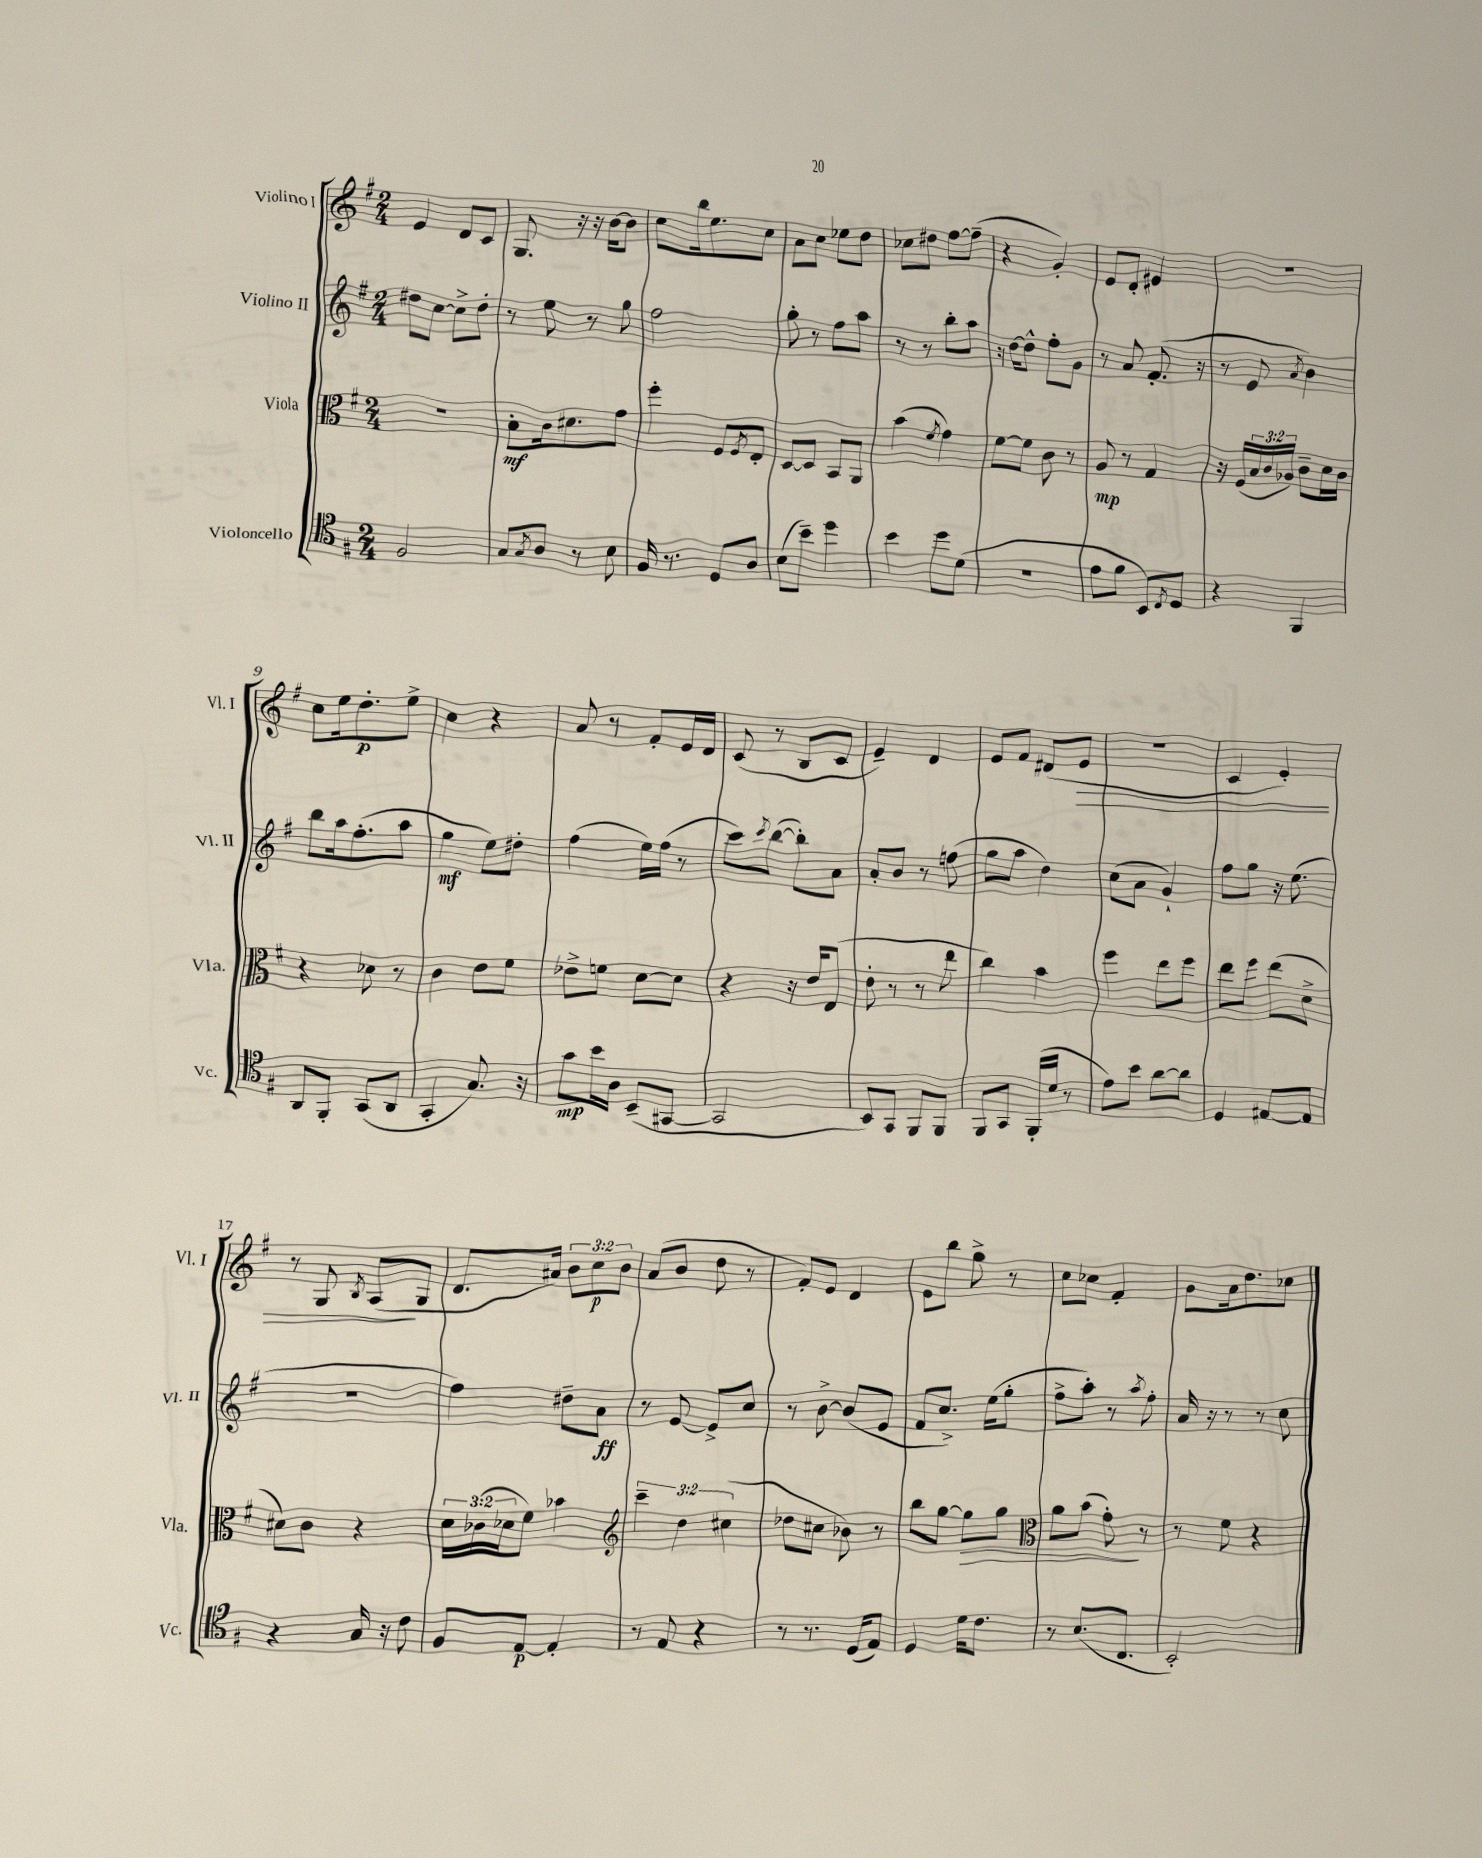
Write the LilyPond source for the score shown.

<<
\new StaffGroup <<
\new Staff = "s0" \with { instrumentName = "Violino I" shortInstrumentName = "Vl. I" } {
    \clef treble \key g \major \numericTimeSignature \time 2/4 \override Staff.TupletNumber.text = #tuplet-number::calc-fraction-text
    e'4 d'8 c'8 |
    g8. r16 r16 b'16~ b'8 |
    c''8 b''16 e''8. c''8 |
    a'8 c''8 ees''8 d''8 |
    ces''8 dis''8 fis''8~ fis''8--( |
    r4 g'4-.) |
    e'8 d'8-. eis'4 |
    r2 |
    c''8 e''16 d''8.-.\p e''8-> |
    c''4 r4 |
    a'8 r8 fis'8-. e'16 d'16 |
    c'8( r8 b8 c'8 |
    e'4--) d'4 |
    e'8 fis'8 dis'8( e'8\> |
    R2 |
    c'4 e'4-.) |
    r8 g8 \acciaccatura { b8 } a8\!( g8 |
    d'8. ais'16) \tuplet 3/2 { b'8 c''8\p b'8 } |
    a'8( b'8 d''8 r8 |
    fis'8-.) e'8 d'4 |
    e'8 b''8 g''8-> r8 |
    c''8 ces''8 fis'4-. |
    g'8 a'16 d''8. ces''8 \bar "|." |
}
\new Staff = "s1" \with { instrumentName = "Violino II" shortInstrumentName = "Vl. II" } {
    \clef treble \key g \major \numericTimeSignature \time 2/4
    dis''8 c''8~ c''8-> dis''8-. |
    r8 e''8 r8 g''8 |
    fis''2 |
    g''8-. r8 fis''8 a''8 |
    r8 r8 b''8-. a''8 |
    r16 d''16~ d''8-^ fis''8-. g'8 |
    r8 a'8 fis'8.-.( r16 |
    r8 e'8 \acciaccatura { a'8 } b'4) |
    b''8 a''16 fis''8.-.( a''8 |
    g''4\mf e''8) dis''8-. |
    fis''4( e''16) fis''16( r8 |
    c'''8) \acciaccatura { c'''8 } b''8~( b''8-.) a'8 |
    a'8-. b'8 r8 f''8( |
    g''8 a''8 d''4) |
    c''8( a'8 g'4-!) |
    fis''8 g''8 r16 e''8.( |
    R2 |
    fis''4) dis''8-- a'8\ff |
    r8 e'8~ e'8-> c''8 |
    r8 b'8~-> b'8( e'8 |
    fis'8 c''8.->) e''16( g''8-. |
    fis''8-> a''8-.) r8 \acciaccatura { a''8 } fis''8-. |
    a'16 r16 r8 r8 c''8 \bar "|." |
}
\new Staff = "s2" \with { instrumentName = "Viola" shortInstrumentName = "Vla." } {
    \clef alto \key g \major \numericTimeSignature \time 2/4 \override Staff.TupletNumber.text = #tuplet-number::calc-fraction-text
    R2 |
    b8-.\mf c'16 dis'8. g'8 |
    fis''4-. fis8 \acciaccatura { fis8 } e8-. |
    d8~ d8 b,8 a,8 |
    b'4( \acciaccatura { fis'8 } g'4) |
    fis'8~ fis'8 c'8 r8 |
    a8\mp r8 g4 |
    r16 fis16( \tuplet 3/2 { b16 c'16 aes16) } c'8-- d'16 c'16 |
    r4 des'8 r8 |
    c'4 e'8 fis'8 |
    ees'8-> f'8 d'8~ d'8 |
    r4 r16 e'16 e8( |
    e'8-. r8 r8 e''8 |
    c''4) b'4 |
    fis''4 e''8 fis''8 |
    e''8 fis''8 e''8( d'8-> |
    dis'8) c'8 r4 |
    \tuplet 3/2 { d'16 ces'16( des'16 } fis'8) bes'4 |
    \clef treble \tuplet 3/2 { c'''4-- d''4 cis''4( } |
    des''8 cis''8 bes'8) r8 |
    b''8 g''8~ g''8\> g''8 |
    \clef alto a'8 b'8( g'8-.\!) r8 |
    r8 fis'8 r4 \bar "|." |
}
\new Staff = "s3" \with { instrumentName = "Violoncello" shortInstrumentName = "Vc." } {
    \clef tenor \key g \major \numericTimeSignature \time 2/4
    fis2 |
    g8 \acciaccatura { g8 } a8 r8 b8 |
    fis16 r8. d8 a8 |
    b8( b'8--) d''4 |
    b'4 d''8 d'8( |
    R2 |
    e'8 fis'8 b,8) \acciaccatura { c8 } d8 |
    r4 fis,4 |
    a,8 fis,8-. g,8( a,8 |
    g,4-. g8.) r16 |
    g'8\mp b'16 a16 b,8--( gis,8~ |
    gis,2 |
    b,8) g,8 fis,8 fis,8 |
    fis,8 g,8 fis,16-.( d'16 r8 |
    e'8) b'8 a'8~ a'8 |
    d4 eis8~ eis8 |
    r4 g16 r16 c'8 |
    fis8 e8~\p e4-. |
    r8 e8 r4 |
    r8 r8. d16( e8) |
    d4 d'16 c'8. |
    r8 b8.( c8. |
    b,2-.) \bar "|." |
}
>>
>>
